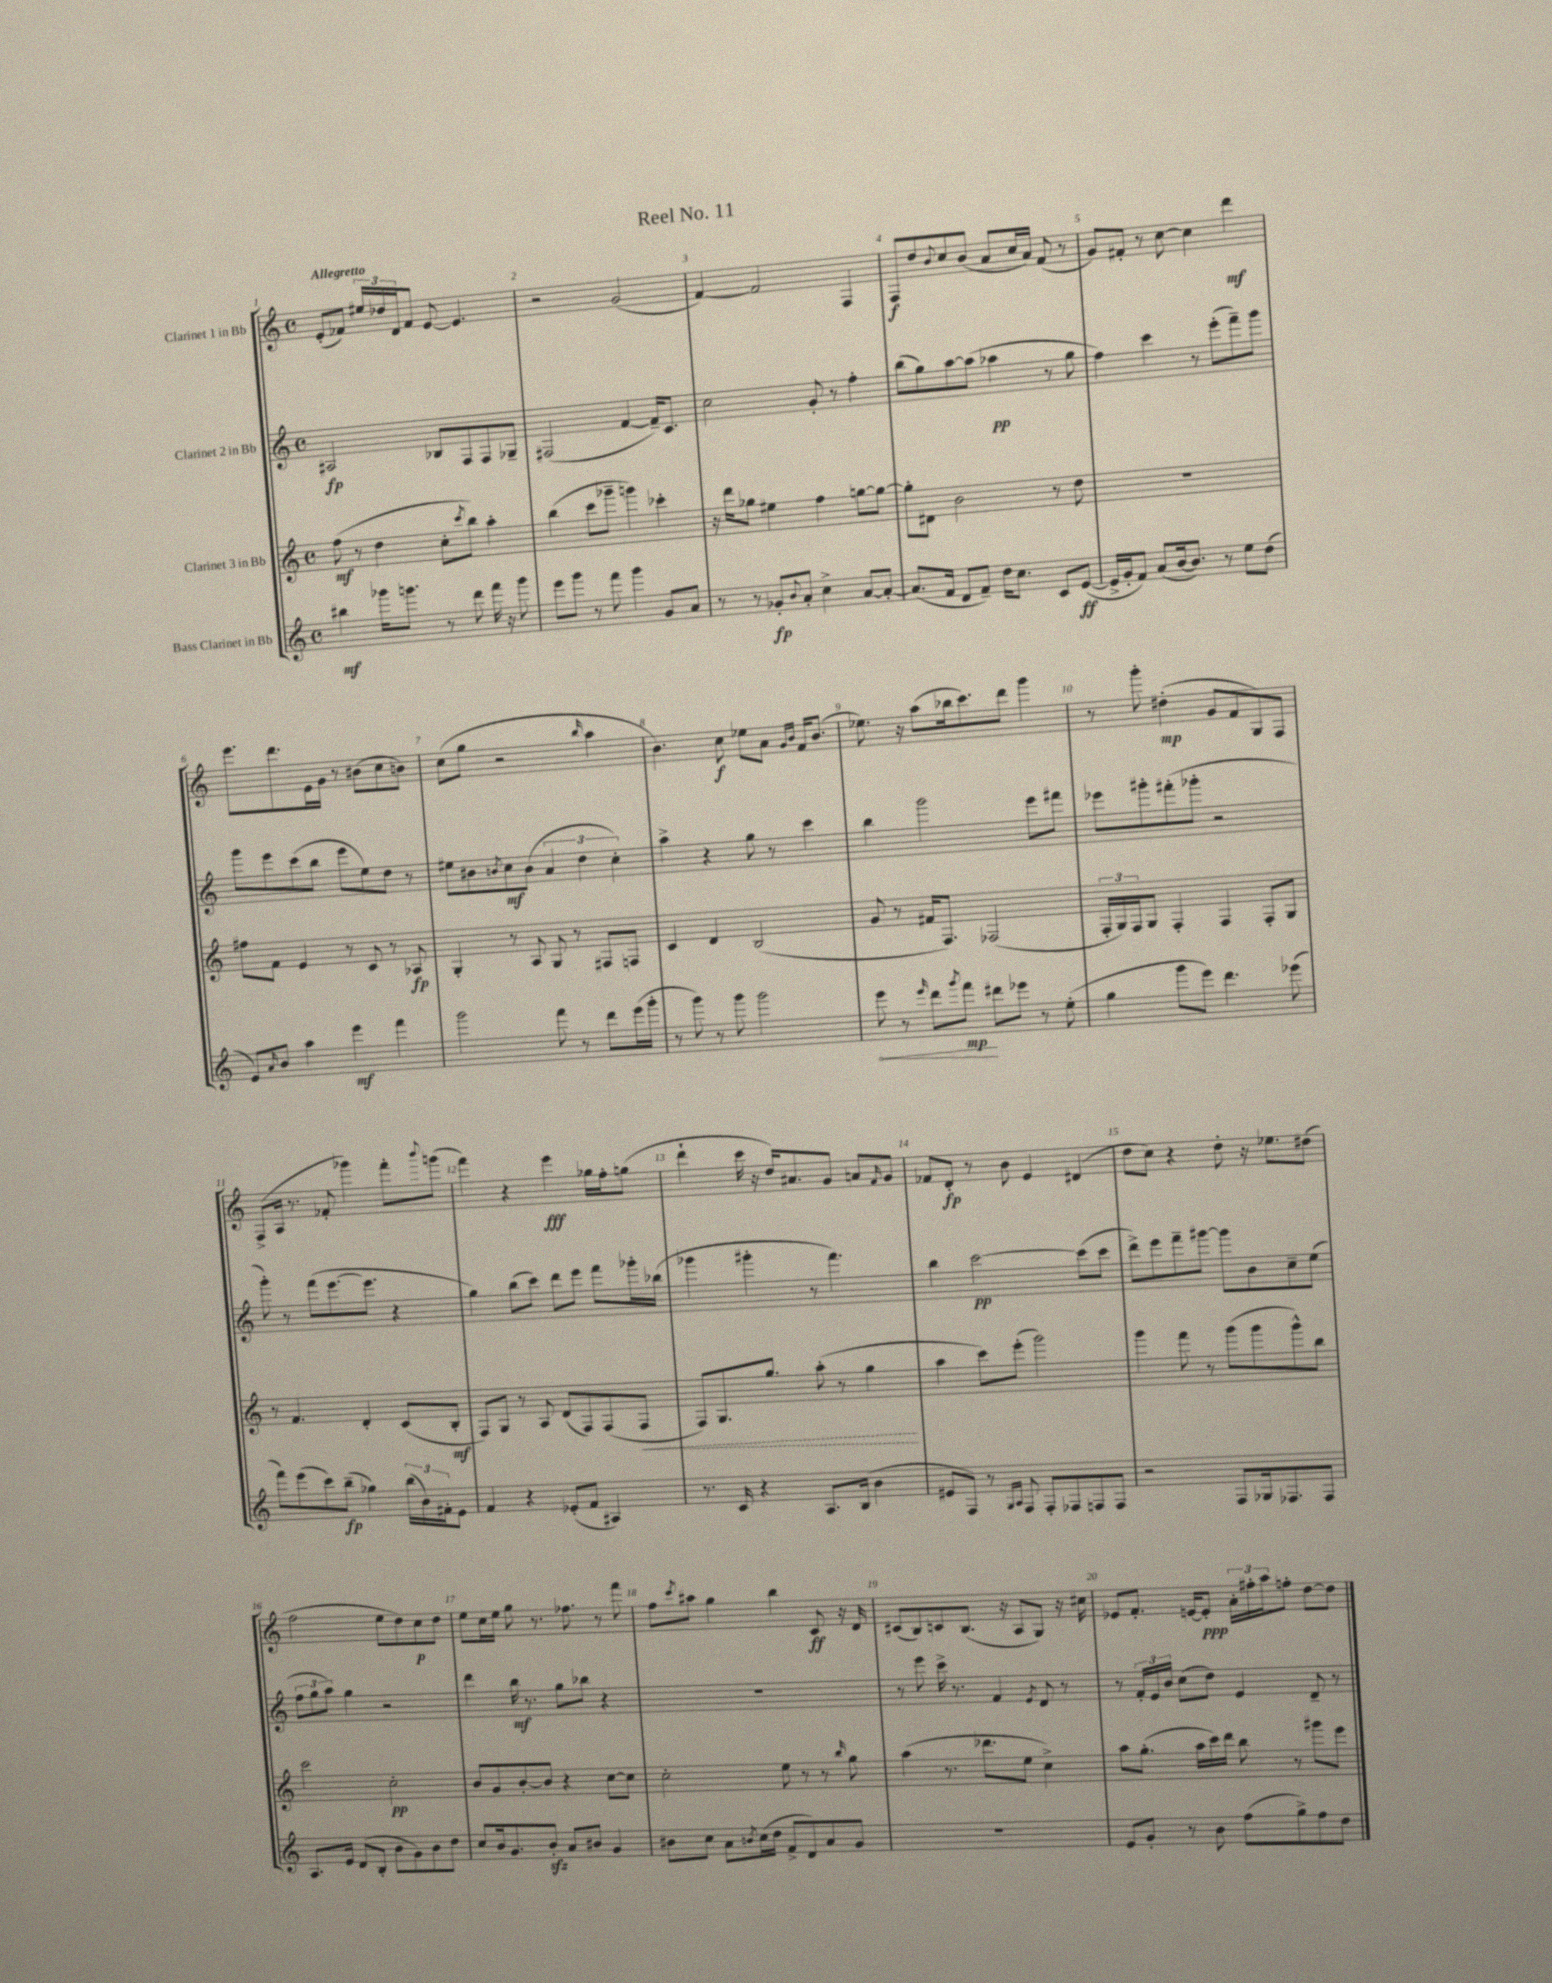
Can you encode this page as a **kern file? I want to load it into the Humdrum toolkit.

**kern	**dynam	**kern	**dynam	**kern	**dynam	**kern	**dynam
*part4	*part4	*part3	*part3	*part2	*part2	*part1	*part1
*staff4	*staff4	*staff3	*staff3	*staff2	*staff2	*staff1	*staff1
*I"Bass Clarinet in Bb	*	*I"Clarinet 3 in Bb	*	*I"Clarinet 2 in Bb	*	*I"Clarinet 1 in Bb	*
*clefG2	*	*clefG2	*	*clefG2	*	*clefG2	*
*k[]	*	*k[]	*	*k[]	*	*k[]	*
*M4/4	*	*M4/4	*	*M4/4	*	*M4/4	*
*met(c)	*	*met(c)	*	*met(c)	*	*met(c)	*
=1	=1	=1	=1	=1	=1	=1	=1
!	!	!	!	!	!	!LO:TX:a:B:t=Allegretto	!
4bb#X\	mf	(8ff\	mf	2A#X/	fp	(8e'/L	.
.	.	8r	.	.	.	8f-X/J)	.
16ggg-X\KL	.	4dd\	.	.	.	24ee#X/LL	.
.	.	.	.	.	.	24dd-X/	.
8.gggn\J	.	.	.	.	.	.	.
.	.	.	.	.	.	24d/J	.
.	.	.	.	.	.	8f-/J	.
8r	.	8cc'\L	.	8B-X/L	.	[8e/	.
.	.	8qccc/	.	.	.	.	.
8ddd\	.	8bb\J)	.	8F/	.	4.e/]	.
16fff\	.	4aa'\	.	8F/	.	.	.
16r	.	.	.	.	.	.	.
8ggg\	.	.	.	8G-X~/J	.	.	.
=2	=2	=2	=2	=2	=2	=2	=2
8eee\L	.	(4bb\	.	(2F#X/	.	2r	.
8ggg\J	.	.	.	.	.	.	.
8r	.	8ccc\L	.	.	.	.	.
8fff\	.	8ggg-X~\J	.	.	.	.	.
4ggg\	.	4gggn\)	.	[4f/	.	(2g/	.
8g/L	.	4ccc-X'\	.	16f~/KL])	.	.	.
.	.	.	.	8.c/J	.	.	.
8a/J	.	.	.	.	.	.	.
=3	=3	=3	=3	=3	=3	=3	=3
8r	.	16r	.	2cc\	.	[4f/)	.
.	.	16ddd\KL	.	.	.	.	.
8r	.	8gg-X\J	.	.	.	.	.
8g-X'/L	fp	4ee#X\	.	.	.	2f/]	.
8qqb/	.	.	.	.	.	.	.
8a'/J	.	.	.	.	.	.	.
4cc^\	.	4ff\	.	8g'/	.	.	.
.	.	.	.	8r	.	.	.
[8a/L	.	[8ggn\L	.	4ff'\	.	4F/	.
8a'/J_	.	8gg\J_	.	.	.	.	.
=4	=4	=4	=4	=4	=4	=4	=4
(8.a/L]	.	8gg'\L]	.	(8bb\L	.	8F/L	f
.	.	8d#X\J	.	8gg\)	.	8dd/	.
16f/Jk	.	.	.	.	.	.	.
.	.	.	.	.	.	8qqb/	.
8d/L	.	2b\	.	[8aa\	.	8cc/	.
8f~/J)	.	.	.	(8aa\J]	.	(8b/J	.
16dd\KL	.	.	.	4aa-X\	pp	8a/L	.
8.cc\J	.	.	.	.	.	.	.
.	.	.	.	.	.	16cc/L	.
.	.	.	.	.	.	16a/JJ)	.
8c/L	.	8r	.	8r	.	(8f/	.
([8e/J	ff	8dd\	.	8gg\	.	8r	.
=5	=5	=5	=5	=5	=5	=5	=5
16e^/LL]	.	1r	.	4ff\)	.	8g/L)	.
16g'/J	.	.	.	.	.	.	.
8f/J)	.	.	.	.	.	8f#X'/J	.
(8a/L	.	.	.	4ccc\	.	8r	.
[16b/k	.	.	.	.	.	[8cc\	.
8.b/J])	.	.	.	.	.	.	.
.	.	.	.	8r	.	4cc\]	.
8r	.	.	.	(8eee'\L	.	.	.
8ee\L	.	.	.	8fff~\)	.	4ddd\	mf
(8dd\J	.	.	.	8ggg\J	.	.	.
!!LO:LB:g=z
=6	=6	=6	=6	=6	=6	=6	=6
8e/L)	.	8ff#X\L	.	8ggg\L	.	8.eee\L	.
16qqa/	.	.	.	.	.	.	.
8b/J	.	8f\J	.	8eee\	.	.	.
.	.	.	.	.	.	8.ddd\	.
4aa\	.	4e/	.	(8ccc\	.	.	.
.	.	.	.	8bb\J	.	16e\L	.
.	.	.	.	.	.	16g\JJ	.
4eee\	mf	8r	.	8eee\L	.	8r	.
.	.	8c/	.	8ee\)	.	(8b#X\L	.
4fff\	.	8r	.	8dd\J	.	8cc\	.
.	.	8A-X/	fp	8r	.	8bn\J)	.
=7	=7	=7	=7	=7	=7	=7	=7
2ggg\	.	4G'/	.	8ee#X\L	.	(8cc\L	.
.	.	.	.	8b#X\	.	8gg\J	.
.	.	.	.	8qbn/	.	.	.
.	.	8r	.	8cc\	mf	2r	.
.	.	8A/	.	(8b\J	.	.	.
8fff\	.	8G/	.	6a/	.	.	.
8r	.	8r	.	.	.	.	.
.	.	.	.	6dd\	.	.	.
.	.	.	.	.	.	16qqbb/	.
8ddd\L	.	8F#X/L	.	.	.	4aa\	.
.	.	.	.	6cc'\)	.	.	.
(16eee\L	.	8Fn/J	.	.	.	.	.
16ggg'\JJ	.	.	.	.	.	.	.
=8	=8	=8	=8	=8	=8	=8	=8
8r	.	4c/	.	4aa^\	.	4.b\)	.
8ggg\)	.	.	.	.	.	.	.
8r	.	4d/	.	4r	.	.	.
8ggg\	.	.	.	.	.	8cc\	f
2ggg\	.	(2B/	.	8gg\	.	8ee-X\L	.
.	.	.	.	8r	.	8a\J	.
.	.	.	.	.	.	16qqg/LL	.
.	.	.	.	.	.	16qqb/JJ	.
.	.	.	.	4ccc\	.	16f/KL	.
.	.	.	.	.	.	(8.b/J	.
=9	=9	=9	=9	=9	=9	=9	=9
!	!LO:HP:b	!	!	!	!	!	!
8eee\	<	8g/	.	4bb\	.	8.ee-X\)	.
8r	.	8r	.	.	.	.	.
.	.	.	.	.	.	16r	.
16qqeee/	.	.	.	.	.	.	.
8ddd\L	.	16f#X/KL	.	2ggg\	.	(8aa\L	.
.	.	8.F/J)	.	.	.	.	.
8qggg/	.	.	.	.	.	.	.
8fff\J	mp	.	.	.	.	16bb-X\k	.
.	.	.	.	.	.	8.ccc\)	.
8ddd#X\L	[	(2F-X/	.	.	.	.	.
8eee-X\J	.	.	.	.	.	8ddd\J	.
8r	.	.	.	8eee\L	.	4ggg\	.
(8ee'\	.	.	.	8fff#X\J	.	.	.
=10	=10	=10	=10	=10	=10	=10	=10
4gg\	.	24F'/LL	.	8eee-X\L	.	8r	.
.	.	24G/)	.	.	.	.	.
.	.	24F/J	.	.	.	.	.
.	.	8G/J	.	8ggg#X'\	.	8ggg'\	.
8ggg\L	.	4F'/	.	(8fff#X'\	.	(4dd#X'\	mp
8eee\J)	.	.	.	8ggg-X'\J	.	.	.
4.ddd\	.	4F/	.	2r	.	8g/L	.
.	.	.	.	.	.	8f/	.
.	.	8F'/L	.	.	.	8G/)	.
(8eee-X\	.	8G/J	.	.	.	8F/J	.
!!LO:LB:g=z
=11	=11	=11	=11	=11	=11	=11	=11
8fff\L)	.	8r	.	8ggg'\)	.	(8F^/L	.
(8eee\	.	4.f/	.	8r	.	16A/Jk	.
.	.	.	.	.	.	8.r	.
8ccc\)	.	.	.	(8fff\L	.	.	.
(8bb~\J	fp	.	.	[8.eee\	.	8f-X'/	.
4gg-X\)	.	4d'/	.	.	.	4ggg-X\)	.
.	.	.	.	8.eee\J]	.	.	.
(24bb\LL	.	(8c/L	.	4r	.	8fff'\L	.
24b\)	.	.	.	.	.	.	.
24f#X'\J	.	.	.	.	.	.	.
.	.	.	.	.	.	8qqbbb/	.
8e\J	.	8B'/J	mf	.	.	(8gggn\J	.
=12	=12	=12	=12	=12	=12	=12	=12
4f/	.	8F/L)	.	4gg\)	.	4fff\)	.
.	.	8G/J	.	.	.	.	.
4r	.	8r	.	(8bb\L	.	4r	.
.	.	8A/	.	8ccc\J)	.	.	.
(8e-X'/L	.	(8d/L	.	8ddd\L	.	4eee\	fff
8f/J	.	8F/)	.	8eee\J	.	.	.
4A#X/)	.	(8F/	.	8fff\L	.	16gg-X\LL	.
.	.	.	.	.	.	16ff'\J	.
!	!	!	!LO:HP:b	!	!	!	!
.	.	8F/J	<	16ggg-X'\L	.	(8ggn\J	.
.	.	.	.	(16bb-X\JJ	.	.	.
=13	=13	=13	=13	=13	=13	=13	=13
8.r	.	8F/L)	.	4ggg-X\	.	4ddd`\	.
.	.	8.G/	.	.	.	.	.
16c/	.	.	.	.	.	.	.
4r	.	.	.	4ggg#X'\	.	16ccc\	.
.	.	8.gg/J	.	.	.	16r	.
.	.	.	.	.	.	16dd/KL)	.
.	.	.	.	.	.	8.a#X/	.
8.A/L	.	(8aa'\	.	8r	.	.	.
.	.	8r	.	4.fff\)	.	8g/J	.
(16B/Jk	.	.	.	.	.	.	.
4b\	.	4gg\	.	.	.	8an/L	.
.	.	.	.	.	.	16qqf/	.
.	.	.	.	.	.	8g/J	.
.	.	.	[	.	.	.	.
=14	=14	=14	=14	=14	=14	=14	=14
8e#X/L	.	4aa\	.	4bb\	.	8f-X/L	.
8F/J)	.	.	.	.	.	8d'/J	fp
8r	.	8ccc\L)	.	[2ccc\	pp	8r	.
16qqG/LL	.	.	.	.	.	.	.
16qqA/JJ	.	.	.	.	.	.	.
8F/	.	(8eee'\J	.	.	.	8b\	.
8F'/L	.	2ggg\)	.	.	.	4e/	.
8F-X/	.	.	.	.	.	.	.
8Fn/	.	.	.	(8ccc\L]	.	(4d#X/	.
8F/J	.	.	.	8ccc\J	.	.	.
=15	=15	=15	=15	=15	=15	=15	=15
2r	.	4ggg\	.	8ddd^\L)	.	8dd\L	.
.	.	.	.	8eee\	.	8cc\J)	.
.	.	8fff\	.	8fff~\	.	4r	.
.	.	8r	.	[8ggg#X\J	.	.	.
8F/L	.	(8ggg\L	.	8ggg#\L]	.	8dd'\	.
16G-X/k	.	8ggg\	.	8b\	.	16r	.
8.F-X/	.	.	.	.	.	8.ee-X\L	.
.	.	8ggg^^\)	.	8cc~\	.	.	.
8F-/J	.	8bb\J	.	(8ee\J	.	(8dd#X\J	.
!!LO:LB:g=z
=16	=16	=16	=16	=16	=16	=16	=16
8.A/L	.	2ccc\	.	12ff\L	.	2ff\	.
.	.	.	.	12gg\	.	.	.
.	.	.	.	12aa\J)	.	.	.
16e/Jk	.	.	.	.	.	.	.
(8d/L	.	.	.	4gg\	.	.	.
8B'/J	.	.	.	.	.	.	.
8b\L	.	2cc'\	pp	2r	.	8ee\L	.
8g\)	.	.	.	.	.	8dd\)	.
8b\	.	.	.	.	.	8cc\	p
8dd\J	.	.	.	.	.	8dd\J	.
=17	=17	=17	=17	=17	=17	=17	=17
8cc/L	.	8b/L	.	4ddd\	.	8ee\L	.
16b/k	.	8g/	.	.	.	16cc\L	.
8.g/	.	.	.	.	.	16ee\JJ	.
.	.	[8b'/	.	16bb\	mf	8gg\	.
.	.	.	.	8.r	.	.	.
8bzz'/J	.	8b/J]	.	.	.	8.r	.
8a/L	.	4r	.	8gg\L	.	.	.
.	.	.	.	.	.	8.ff-X\	.
8b#X/J	.	.	.	8bb-X\J	.	.	.
4g/	.	[8cc\L	.	4r	.	8r	.
.	.	8cc\J]	.	.	.	8fff\	.
=18	=18	=18	=18	=18	=18	=18	=18
8b#X\L	.	2cc'\	.	1r	.	8ff\L	.
.	.	.	.	.	.	8qccc/	.
8cc\J	.	.	.	.	.	8aa#X\J	.
8a\L	.	.	.	.	.	4gg\	.
8qbn/	.	.	.	.	.	.	.
(16cc\L	.	.	.	.	.	.	.
16dd\JJ	.	.	.	.	.	.	.
8f^/L	.	8ee\	.	.	.	4bb\	.
8d/)	.	8r	.	.	.	.	.
8a/	.	8r	.	.	.	8c/	ff
.	.	16qqbb/	.	.	.	.	.
8g/J	.	8gg\	.	.	.	16r	.
.	.	.	.	.	.	16d/	.
=19	=19	=19	=19	=19	=19	=19	=19
1r	.	(4aa\	.	8r	.	(8c#X/L	.
.	.	.	.	8eee\	.	8B/)	.
.	.	8.r	.	16ccc^\	.	8cn/	.
.	.	.	.	8.r	.	.	.
.	.	.	.	.	.	(8.B/J	.
.	.	8.ddd-X\L	.	.	.	.	.
.	.	.	.	4f/	.	.	.
.	.	.	.	.	.	16r	.
.	.	8ee\J	.	.	.	8A/L	.
.	.	.	.	8qe/	.	.	.
.	.	4cc^\)	.	8d/	.	8G/J)	.
.	.	.	.	8r	.	16r	.
.	.	.	.	.	.	16cc#X\	.
=20	=20	=20	=20	=20	=20	=20	=20
8e/L	.	8aa\L	.	8r	.	8e-X/L	.
8g'/J	.	(8.gg'\J	.	24f'/LL	.	8.f'/J	.
.	.	.	.	24e/	.	.	.
.	.	.	.	24b/JJ	.	.	.
8r	.	.	.	(8cc\L	.	.	.
.	.	16aa\LL	.	.	.	[16en/KL	.
8b\	.	16ccc\)	.	8dd\J)	.	8e'/J]	ppp
.	.	16ddd\JJ	.	.	.	.	.
(8ff\L	.	8bb\	.	4e/	.	24a'\LL	.
.	.	.	.	.	.	24ff#X'\	.
.	.	.	.	.	.	24aa\J	.
8gg^\)	.	8r	.	.	.	8ffn'\J	.
8ff\	.	8ggg#X\L	.	8d~/	.	[8dd\L	.
8dd\J	.	8eee\J	.	8r	.	8dd\J]	.
==	==	==	==	==	==	==	==
*-	*-	*-	*-	*-	*-	*-	*-
